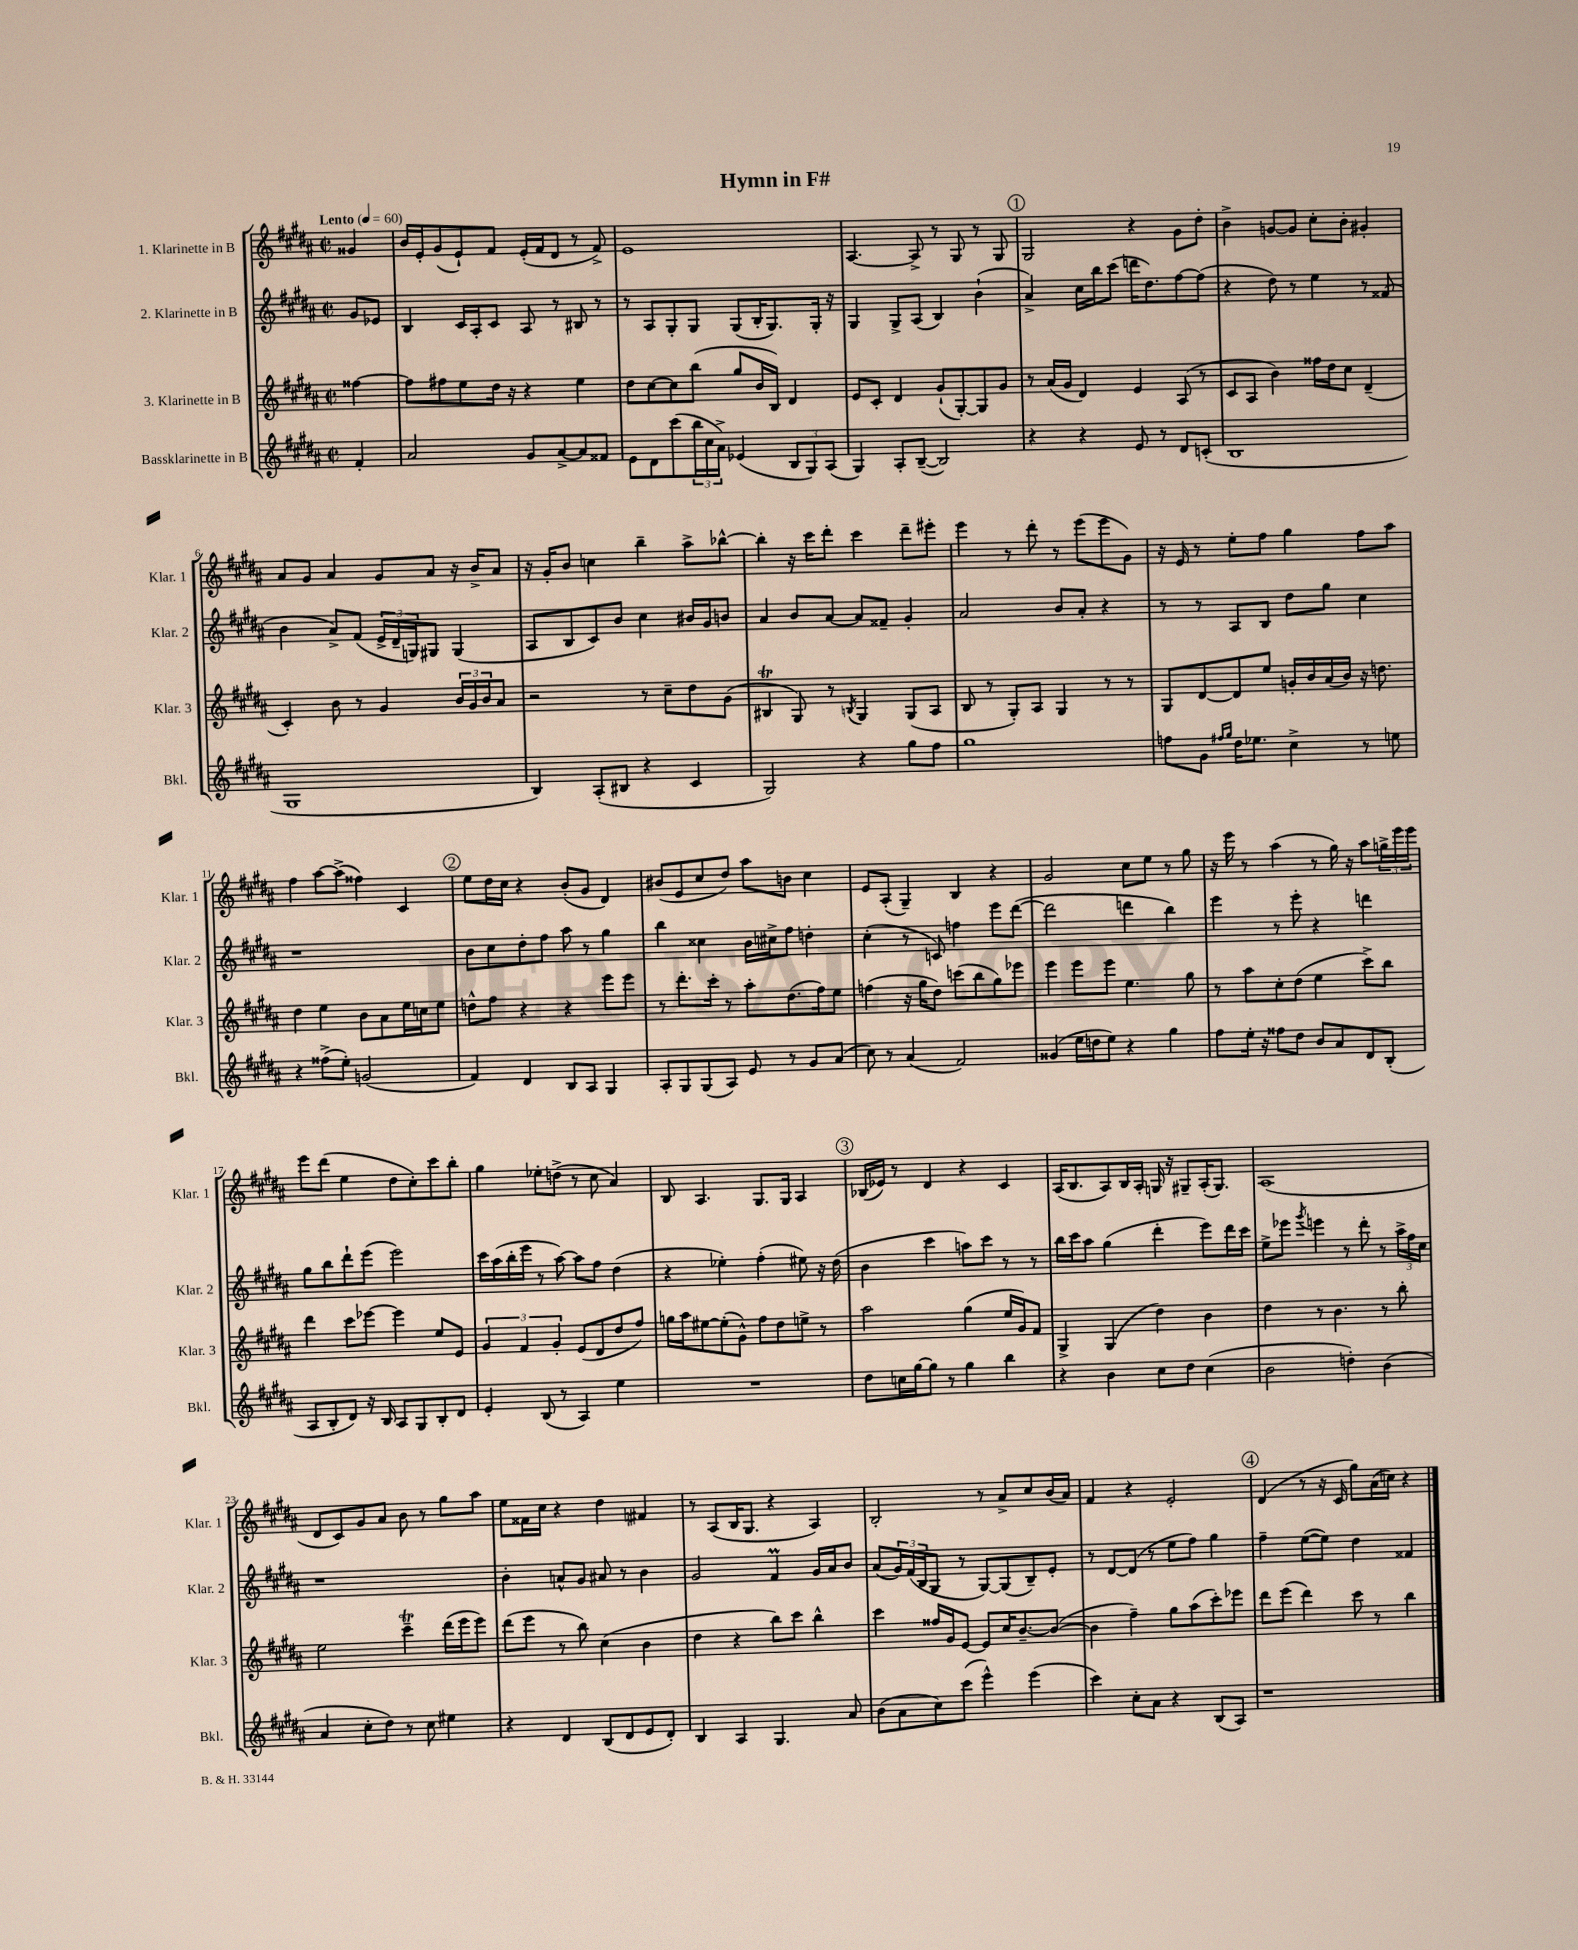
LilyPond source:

\header { title = "Hymn in F#" }
<<
\new StaffGroup <<
\new Staff = "s0" \with { instrumentName = "1. Klarinette in B" shortInstrumentName = "Klar. 1" } {
    \clef treble \key b \major \defaultTimeSignature \time 2/2 \partial 4 \tempo "Lento" 4 = 60
    gisis'4 |
    b'16 e'16-. gis'8( e'8-!) fis'8 e'16-.( fis'16 dis'8 r8 fis'8->) |
    e'1 |
    ais4.~ ais8-> r8 gis8 r8 gis8 |
    \mark \markup { \circle "1" } gis2 r4 gis'8 dis''8-. |
    b'4-> g'8~ g'8 cis''8-. b'8-. gis'4-. |
    ais'8 gis'8 ais'4 gis'8 ais'8 r16 b'16-> ais'8 |
    r16 gis'16-. b'8 c''4 b''4-- ais''8-> bes''8~-^ |
    bes''4-. r16 cis'''16 dis'''8-. cis'''4 dis'''8-- eis'''8-. |
    e'''4 r8 dis'''8-. r8 e'''8( e'''8 gis'8) |
    r16 e'16 r8 e''8-. fis''8 gis''4 fis''8 ais''8 |
    fis''4 ais''8~ ais''8->( fisis''4) cis'4 |
    \mark \markup { \circle "2" } e''8 dis''16 cis''16 r4 b'8-.( gis'8 dis'4) |
    bis'8( e'8 cis''8 dis''8) ais''8 b'8 cis''4 |
    e'8 ais8-.( gis4--) b4 r4 |
    gis'2 cis''8 e''8 r8 gis''8 |
    r16 e'''16 r8 ais''4( r8 gis''16) r16 ais''8 \tuplet 3/2 { g''16-> e'''16 e'''16 } |
    e'''8 dis'''8( e''4 dis''8 cis''8-.) cis'''8 b''8-. |
    gis''4 ees''8-. d''8->( r8 cis''8 ais'4) |
    b8 ais4. gis8. gis16 ais4 |
    \mark \markup { \circle "3" } bes16( ees'16) r8 dis'4 r4 cis'4 |
    ais16( b8. ais8) b16 ais16-. g16 r16 gis8-- ais16-.( gis8.) |
    ais1( |
    dis'8 cis'8) gis'8 ais'8 b'8 r8 gis''8 ais''8 |
    e''8 fisis'16 cis''16 r4 dis''4 fis'4 |
    r8 ais8( b16 gis8. r4 ais4) |
    b2-. r8 ais'8-> cis''8 b'16( ais'16) |
    fis'4 r4 e'2-. |
    \mark \markup { \circle "4" } dis'4( r8 r16 cis'16 gis''8) ais'16( c''16) r4 \bar "|." |
}
\new Staff = "s1" \with { instrumentName = "2. Klarinette in B" shortInstrumentName = "Klar. 2" } {
    \clef treble \key b \major \defaultTimeSignature \time 2/2 \partial 4
    gis'8 ees'8 |
    b4 cis'16 ais16-. cis'8 ais8 r8 bis8 r8 |
    r8 ais8 gis8-. gis8 gis8( b16-. gis8.) gis16-. r16 |
    gis4 gis8-> ais8( b4) b'4-!( |
    \mark \markup { \circle "1" } ais'4->) cis''16 b''16 cis'''8( d'''16 dis''8.) fis''8~ fis''8( |
    r4 dis''8) r8 e''4 r8 fisis'8( |
    b'4 ais'8->) fis'8( \tuplet 3/2 { e'16-> dis'16-- g16) } gis8 gis4( |
    ais8 b8 cis'8) b'8 cis''4 bis'16 gis'16 b'8 |
    ais'4 b'8 ais'8~ ais'8 fisis'8-- gis'4-. |
    ais'2 b'8 ais'8-. r4 |
    r8 r8 ais8 b8 dis''8 gis''8 cis''4 |
    r1 |
    \mark \markup { \circle "2" } b'8 cis''8 dis''8-. fis''8 ais''8 r8 gis''4 |
    b''4 cisis''4 b'16 cis''16-> fis''8 d''4-. |
    cis''4-.( r8 c'8) f''4 e'''8 dis'''8~( |
    dis'''2 d'''4 b''4) |
    e'''4 r8 e'''8-. r4 d'''4 |
    gis''8 b''8 dis'''8-! e'''8( e'''2) |
    cis'''16 ais''16( b''16-. e'''16 r8 ais''8~) ais''8 fis''8 dis''4( |
    r4 ees''4-.) fis''4-.( eis''8) r16 dis''16( |
    \mark \markup { \circle "3" } b'4 cis'''4 a''8) cis'''8 r8 r8 |
    b''16 cis'''16 ais''8 gis''4( dis'''4-. e'''8) dis'''16 cis'''16 |
    e''8-> ees'''8 \acciaccatura { gis'''8 } e'''4 r8 dis'''8-. r8 \tuplet 3/2 { ais''16-> fis''16 cis''16 } |
    r1 |
    b'4-. a'8-^ gis'8 ais'8 r8 b'4 |
    gis'2 fis'4\prall gis'16 ais'16 b'8 |
    ais'8( \tuplet 3/2 { gis'16) fis'16( b16 } gis8 r8 gis8~) gis8( b8--) e'8-. |
    r8 dis'8~ dis'8( r8 e''8 fis''8) gis''4 |
    \mark \markup { \circle "4" } fis''4-- e''8~( e''8) dis''4 fisis'4 \bar "|." |
}
\new Staff = "s2" \with { instrumentName = "3. Klarinette in B" shortInstrumentName = "Klar. 3" } {
    \clef treble \key b \major \defaultTimeSignature \time 2/2 \partial 4
    fisis''4~ |
    fisis''8 fis''8 e''8 dis''16 r16 r4 e''4 |
    dis''8 cis''8~ cis''8 b''8( gis''8 b'16 b16) dis'4 |
    e'8 cis'8-. dis'4 gis'8-!( gis8~-.) gis8 gis'8 |
    \mark \markup { \circle "1" } r8 ais'16( gis'16 dis'4) e'4 ais8( r8 |
    cis'8 ais8 b'4) fisis''16 dis''16 cis''8 dis'4--( |
    cis'4-.) b'8 r8 gis'4 \tuplet 3/2 { b'16 gis'16 b'16 } ais'8 |
    r2 r8 cis''8-- dis''8 gis'8( |
    bis4\trill gis8) r8 \acciaccatura { b8 } gis4 gis8( ais8 |
    b8 r8 gis8-.) ais8 gis4 r8 r8 |
    gis8 dis'8~ dis'8 e''8 g'16-. b'16 ais'16( b'16) r16 d''8. |
    dis''4 e''4 b'8 ais'8 e''16 c''16 e''8 |
    \mark \markup { \circle "2" } d''8-^ fis''8 r4 r4 e'''8 e'''8 |
    r8 dis'''8.-. cis'''16-. r8 ais''8-. dis''8.( fis''16) e''8 |
    f''4( r16 gis''16 dis''8) c'''8( b''8 gis''8) ees'''8 |
    e'''4 e'''8 e'''8 e''4. gis''8 |
    r8 ais''8 cis''8-. dis''8( e''4 cis'''8->) b''8 |
    dis'''4 cis'''8 ees'''8~ ees'''4 e''8 e'8 |
    \tuplet 3/2 { gis'4 fis'4 gis'4-. } e'8( dis'8 dis''8 fis''8) |
    g''16 ais''16 eis''8~ eis''8-.( gis'8-^) fis''8 dis''8 e''8-> r8 |
    \mark \markup { \circle "3" } ais''2 gis''4( e''16 gis'16) fis'8 |
    gis4-> gis4( dis''4) b'4 |
    dis''4 r8 b'4. r8 b''8-. |
    e''2 cis'''4--\trill dis'''16( e'''16 e'''8) |
    dis'''8( e'''8 r8 b''8) cis''4( b'4 |
    dis''4 r4 b''8) cis'''8 b''4-^ |
    cis'''4 fisis''16 gis'16 e'8~ e'8 cis''16 b'8.~-- b'8~( |
    b'4 fis''4--) gis''8 ais''8( cis'''8-.) ees'''8 |
    \mark \markup { \circle "4" } dis'''8 e'''8( dis'''4) cis'''8 r8 b''4 \bar "|." |
}
\new Staff = "s3" \with { instrumentName = "Bassklarinette in B" shortInstrumentName = "Bkl." } {
    \clef treble \key b \major \defaultTimeSignature \time 2/2 \partial 4
    fis'4-. |
    ais'2 gis'8 ais'8~-> ais'8 fisis'8 |
    e'8 dis'8 cis'''8( \tuplet 3/2 { b''16 cis''16 ais'16->) } ees'4( \tuplet 3/2 { b8 gis8) ais8( } |
    gis4) ais8-. b8~--( b2) |
    \mark \markup { \circle "1" } r4 r4 e'8 r8 dis'8 c'8-.( |
    b1 |
    gis1 |
    b4) ais8-.( bis8 r4 cis'4 |
    gis2) r4 gis''8 fis''8 |
    gis''1 |
    f''8 gis'8 \grace { fis''16 gis''16 } dis''16 ees''8. cis''4-> r8 e''8 |
    r4 fisis''8->( e''8-.) g'2( |
    \mark \markup { \circle "2" } fis'4) dis'4 b8 ais8 gis4 |
    ais8-. gis8 gis8( ais8) e'8 r8 gis'8 ais'8( |
    cis''8) r8 ais'4( fis'2) |
    gisis'4( e''16 d''16 e''8) r4 gis''4 |
    fis''8 e''16-. r16 fisis''8 dis''8 b'8 ais'8 dis'8 b8-.( |
    ais8 b8-. dis'8) r16 b16 ais8 gis8 b8-. dis'8 |
    e'4-. b8( r8 ais4) e''4 |
    R1 |
    \mark \markup { \circle "3" } dis''8 c''16 gis''16~ gis''8 r8 gis''4 b''4 |
    r4 b'4 cis''8 dis''8 cis''4( |
    b'2 d''4-.) b'4( |
    ais'4 cis''8-. dis''8) r8 cis''8 eis''4 |
    r4 dis'4 b8( dis'8 e'8 dis'8-.) |
    b4 ais4 gis4. ais'8 |
    b'8( ais'8 cis''8) cis'''8( e'''4-^) e'''4( |
    cis'''4) cis''8-. ais'8 r4 b8( ais8) |
    \mark \markup { \circle "4" } r1 \bar "|." |
}
>>
>>
